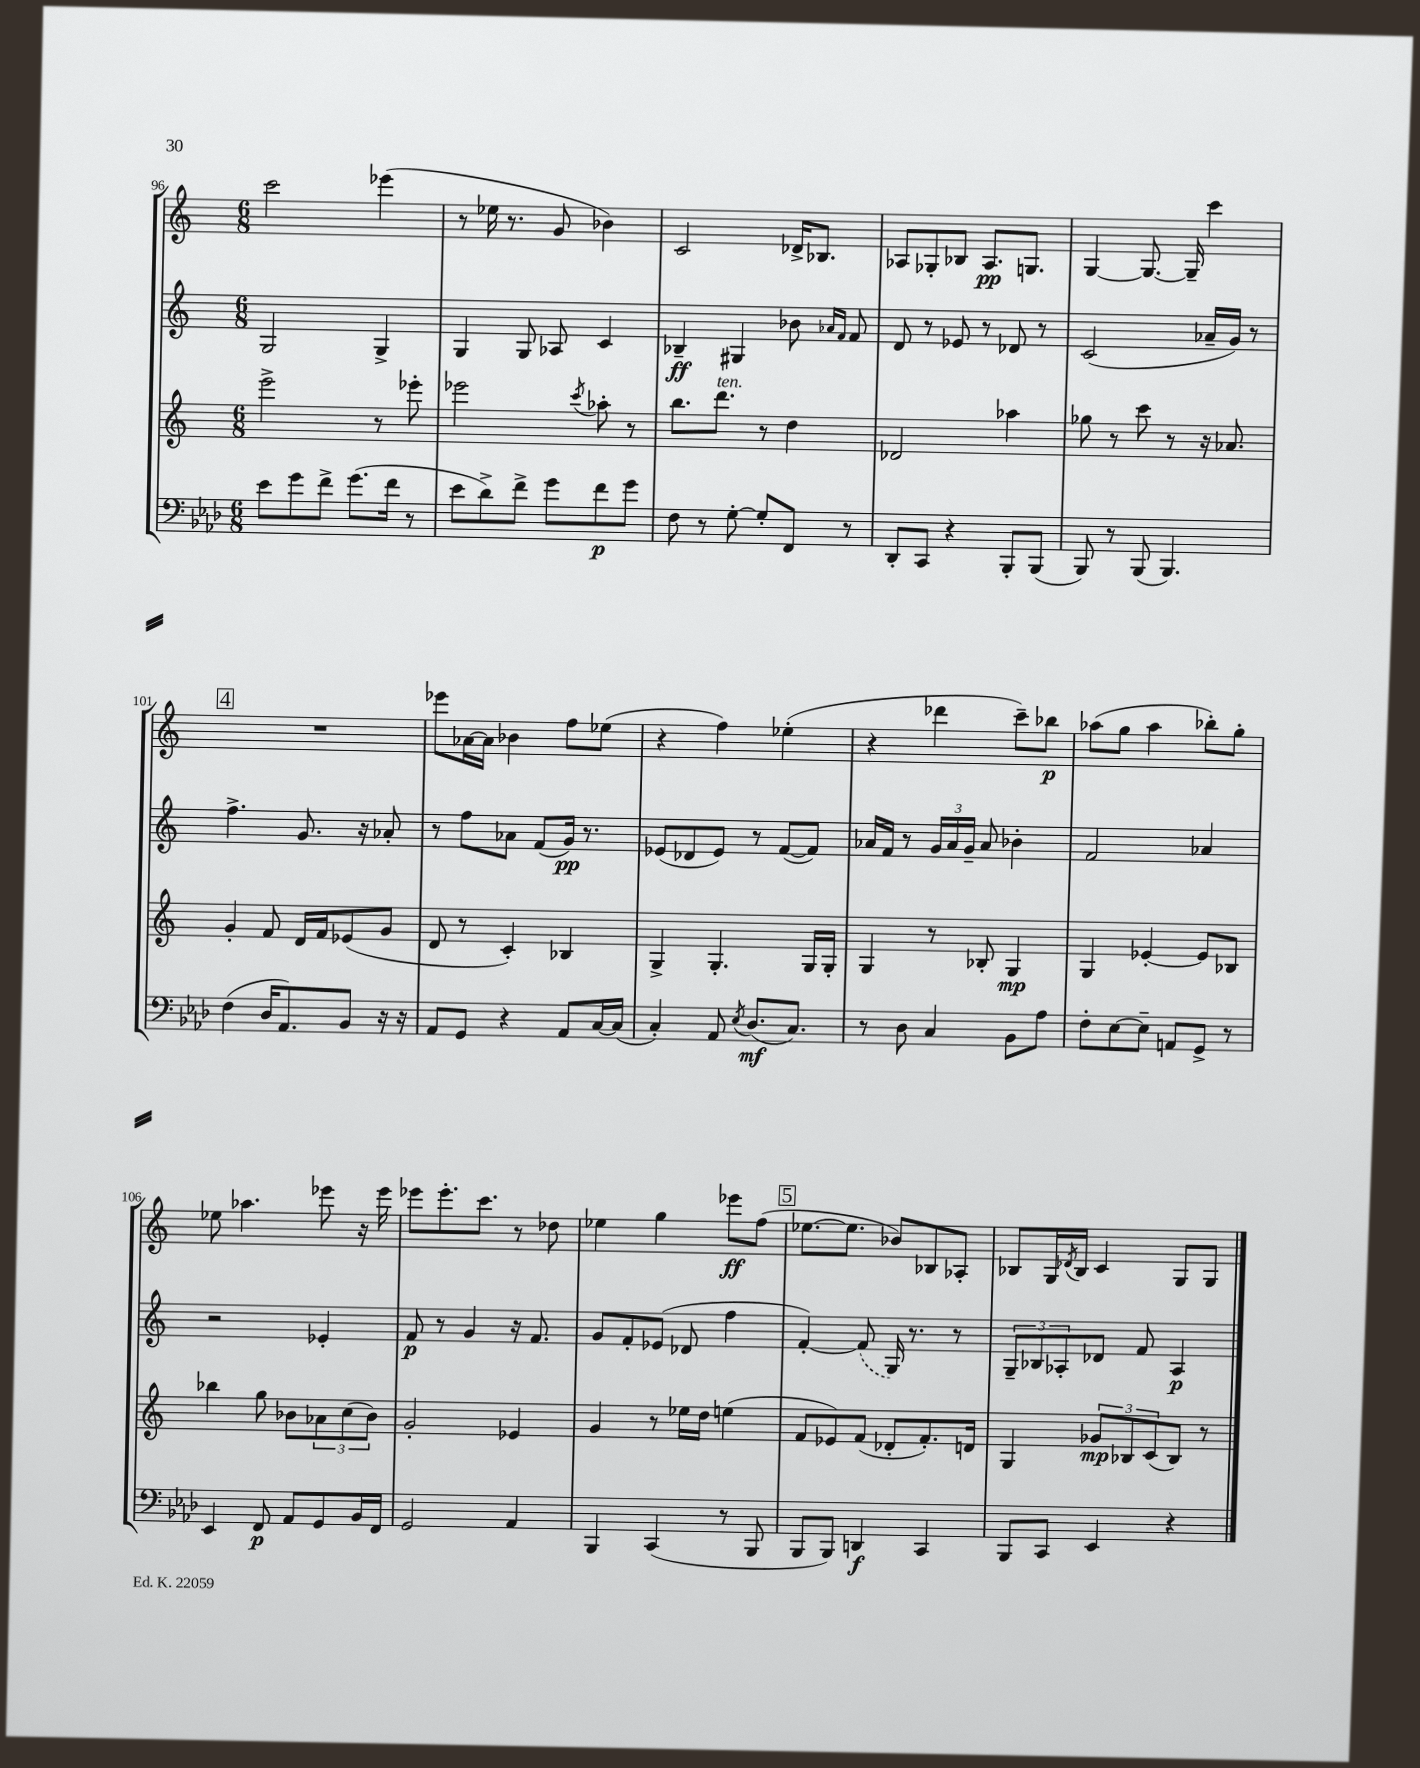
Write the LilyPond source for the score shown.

<<
\new StaffGroup <<
\new Staff = "s0" {
    \clef treble \key c \major \numericTimeSignature \time 6/8
    c'''2 ees'''4( |
    r8 ees''16 r8. g'8 bes'4) |
    c'2 des'16-> bes8. |
    aes8 ges8-. bes8 aes8.\pp g8. |
    g4~ g8.~ g16-- c'''4 |
    \mark \markup { \box "4" } R2. |
    ees'''8 aes'16~ aes'16 bes'4 f''8 ees''8( |
    r4 f''4) ees''4-.( |
    r4 des'''4 c'''8--) bes''8\p |
    aes''8( g''8 aes''4 bes''8-.) g''8-. |
    ees''8 aes''4. ees'''8 r16 ees'''16 |
    ees'''8 ees'''8.-. c'''8. r8 des''8 |
    ees''4 g''4 ees'''8\ff f''8( |
    \mark \markup { \box "5" } ees''8.~ ees''8. bes'8) bes8 aes8-. |
    bes8 g16 \acciaccatura { des'8 } bes16 c'4 g8 g8 \bar "|." |
}
\new Staff = "s1" {
    \clef treble \key c \major \numericTimeSignature \time 6/8
    g2 g4-> |
    g4 g8 aes8 c'4 |
    bes4--\ff gis4 bes'8 \grace { aes'16 f'16 } f'8 |
    d'8 r8 ees'8 r8 des'8 r8 |
    c'2( aes'16-- g'16) r8 |
    \mark \markup { \box "4" } f''4.-> g'8. r16 aes'8-. |
    r8 f''8 aes'8 f'8( g'16\pp) r8. |
    ees'8( des'8 ees'8) r8 f'8~( f'8) |
    aes'16 f'16 r8 \tuplet 3/2 { g'16 aes'16 g'16-- } aes'8 bes'4-. |
    f'2 aes'4 |
    r2 ees'4-. |
    f'8\p r8 g'4 r16 f'8. |
    g'8 f'8-. ees'8( des'8 f''4 |
    \mark \markup { \box "5" } f'4~-.) \once \slurDashed f'8( g16) r8. r8 |
    \tuplet 3/2 { g8-- bes8 aes8-. } des'8 f'8 aes4\p \bar "|." |
}
\new Staff = "s2" {
    \clef treble \key c \major \numericTimeSignature \time 6/8
    e'''2-> r8 ees'''8-. |
    ees'''2 \acciaccatura { c'''8 } aes''8-. r8 |
    b''8. d'''8.^\markup { \italic "ten." } r8 d''4 |
    des'2 aes''4 |
    ges''8 r8 c'''8 r8 r16 aes'8. |
    \mark \markup { \box "4" } g'4-. f'8 d'16 f'16 ees'8( g'8 |
    d'8 r8 c'4-.) bes4 |
    g4-> g4.-. g16 g16-. |
    g4 r8 bes8-. g4\mp |
    g4 ees'4~-. ees'8 bes8 |
    bes''4 g''8 bes'8 \tuplet 3/2 { aes'8 c''8( bes'8) } |
    g'2-. ees'4 |
    g'4 r8 ees''16 d''16 e''4( |
    \mark \markup { \box "5" } f'8 ees'8) f'8( des'8-. f'8.-.) d'16 |
    g4 \tuplet 3/2 { ges'8\mp bes8 c'8( } bes8) r8 \bar "|." |
}
\new Staff = "s3" {
    \clef bass \key aes \major \numericTimeSignature \time 6/8
    ees'8 g'8 f'8-> g'8.( f'16 r8 |
    ees'8 des'8->) f'8-> g'8 f'8\p g'8 |
    f8 r8 g8~-. g8-. f,8 r8 |
    des,8-. c,8 r4 bes,,8-. bes,,8( |
    bes,,8) r8 bes,,8( bes,,4.) |
    \mark \markup { \box "4" } f4( des16 aes,8.) bes,8 r16 r16 |
    aes,8 g,8 r4 aes,8 c16~ c16( |
    c4-.) aes,8 \acciaccatura { ees8 } des8.\mf( c8.) |
    r8 des8 c4 bes,8 aes8 |
    f8-. ees8~ ees8-- a,8 g,8-> r8 |
    ees,4 f,8\p aes,8 g,8 bes,16 f,16 |
    g,2 aes,4 |
    bes,,4 c,4( r8 bes,,8 |
    \mark \markup { \box "5" } bes,,8 bes,,8) d,4\f c,4 |
    bes,,8 c,8 ees,4 r4 \bar "|." |
}
>>
>>
\layout { \context { \Score currentBarNumber = #96 } }
